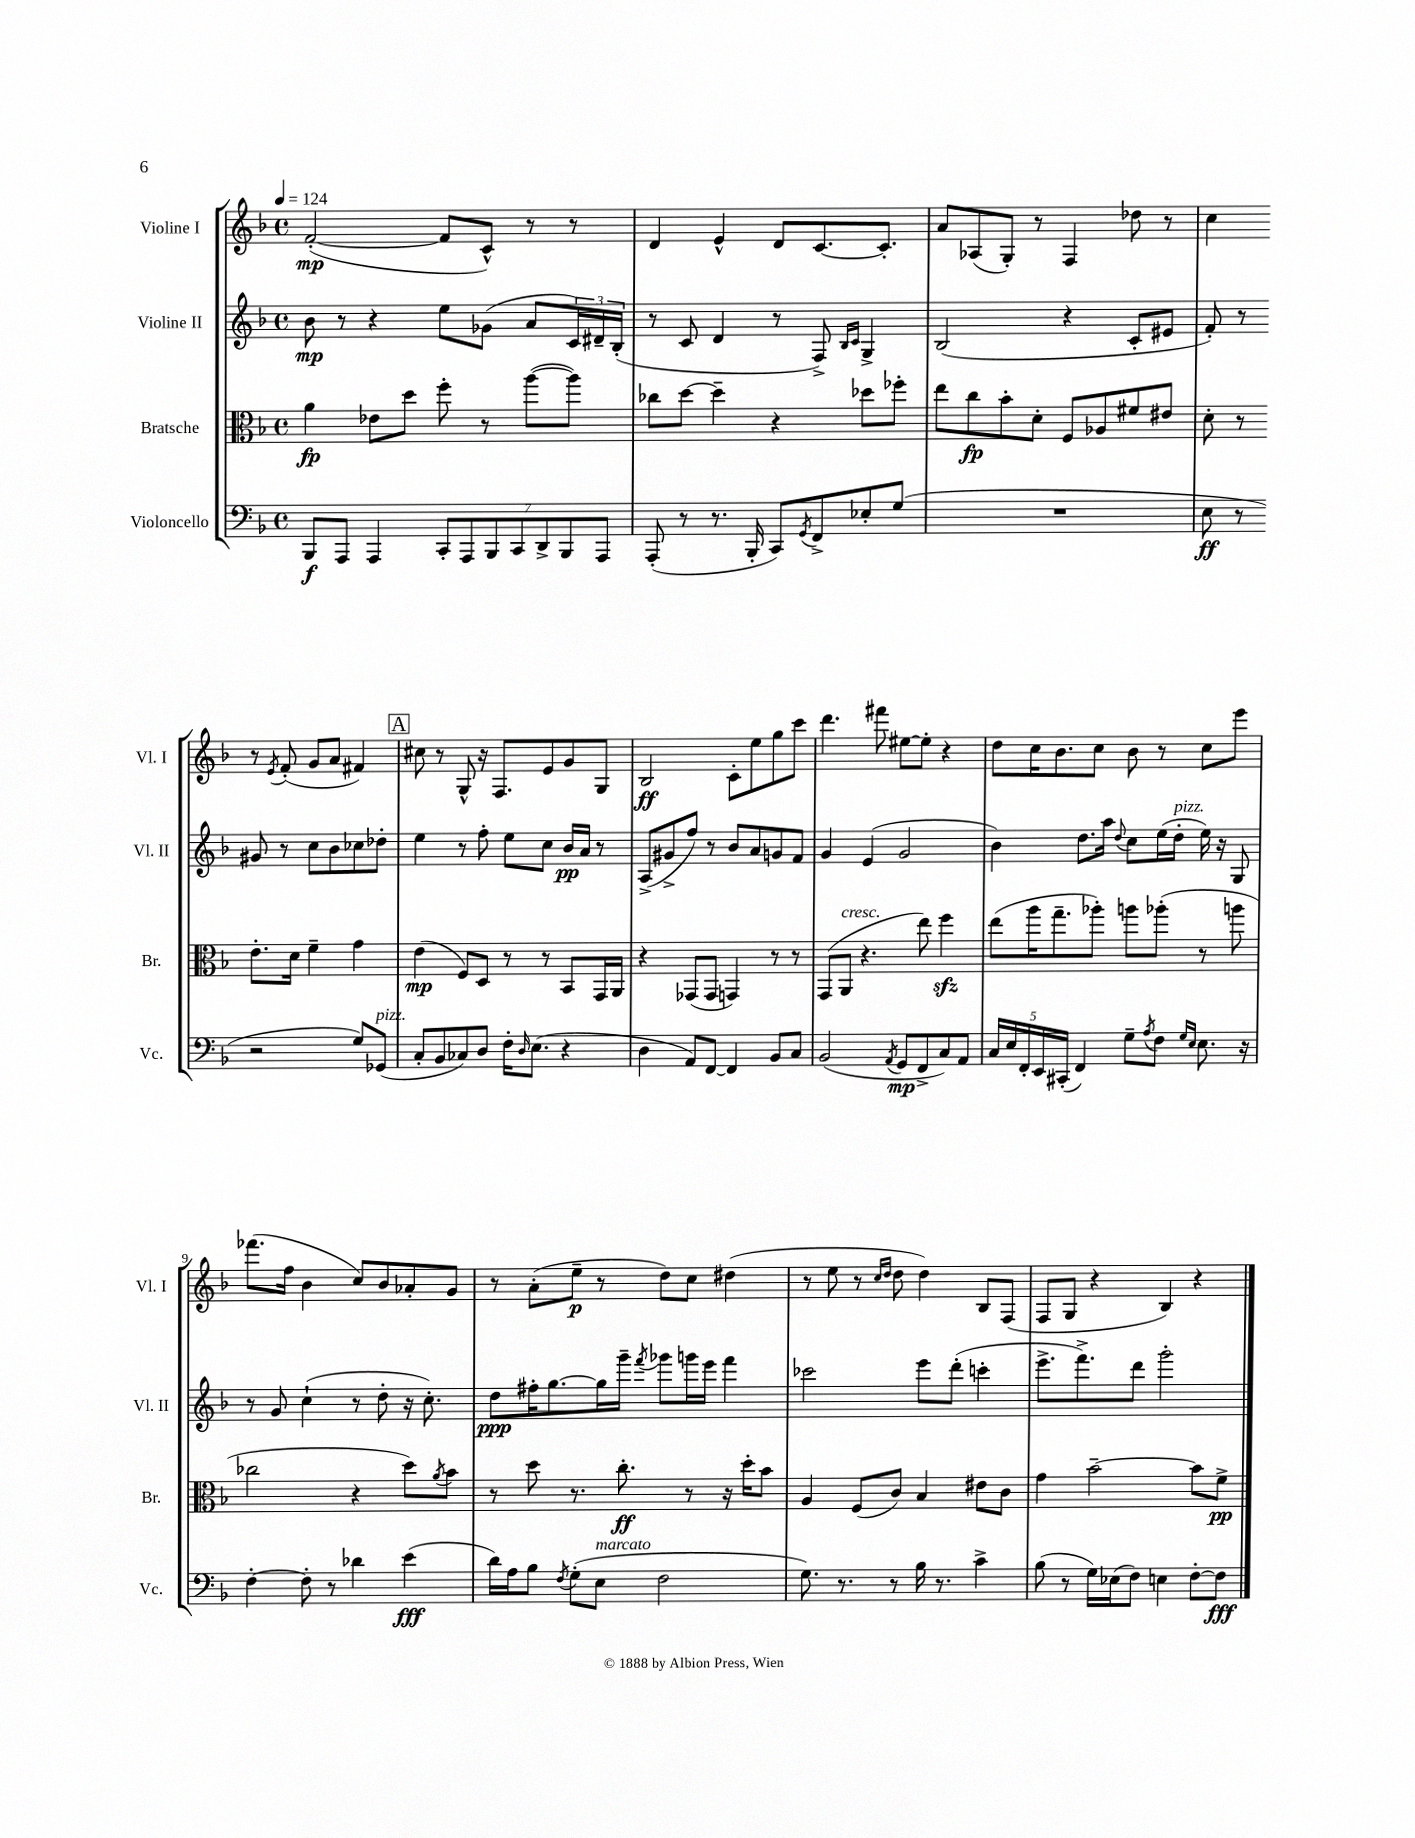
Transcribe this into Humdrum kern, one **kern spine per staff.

**kern	**dynam	**kern	**dynam	**kern	**dynam	**kern	**dynam
*part4	*part4	*part3	*part3	*part2	*part2	*part1	*part1
*staff4	*staff4	*staff3	*staff3	*staff2	*staff2	*staff1	*staff1
*I"Violoncello	*	*I"Bratsche	*	*I"Violine II	*	*I"Violine I	*
*I'Vc.	*	*I'Br.	*	*I'Vl. II	*	*I'Vl. I	*
*clefF4	*	*clefC3	*	*clefG2	*	*clefG2	*
*k[b-]	*	*k[b-]	*	*k[b-]	*	*k[b-]	*
*M4/4	*	*M4/4	*	*M4/4	*	*M4/4	*
*met(c)	*	*met(c)	*	*met(c)	*	*met(c)	*
*MM124	*	*MM124	*	*MM124	*	*MM124	*
=1	=1	=1	=1	=1	=1	=1	=1
8BBB-/L	f	4a\	fp	8b-\	mp	([2f'/	mp
8AAA/J	.	.	.	8r	.	.	.
4AAA/	.	8e-X\L	.	4r	.	.	.
.	.	8dd\J	.	.	.	.	.
14CC'/L	.	8ff'\	.	8ee\L	.	8f/L]	.
14AAA/	.	.	.	.	.	.	.
.	.	8r	.	(8g-X\J	.	8c^^/J)	.
14BBB-/	.	.	.	.	.	.	.
14CC/	.	.	.	.	.	.	.
.	.	([8aa\L	.	8a/L	.	8r	.
14DD^/	.	.	.	.	.	.	.
14BBB-/	.	.	.	.	.	.	.
.	.	8aa\J])	.	24c/L)	.	8r	.
.	.	.	.	24d#X~/	.	.	.
14AAA/J	.	.	.	.	.	.	.
.	.	.	.	(24B-'/JJ	.	.	.
=2	=2	=2	=2	=2	=2	=2	=2
(8AAA'/	.	8cc-X\L	.	8r	.	4d/	.
8r	.	[8dd\J	.	8c/	.	.	.
8.r	.	4dd~\]	.	4d/	.	4e^^/	.
16BBB-'/	.	.	.	.	.	.	.
8CC/L)	.	4r	.	8r	.	8d/L	.
8qGG/	.	.	.	.	.	.	.
8FF^/	.	.	.	8F^/)	.	[8.c/	.
.	.	.	.	16qqB-/LL	.	.	.
.	.	.	.	16qqc/JJ	.	.	.
8E-X'/	.	8dd-X\L	.	4G^/	.	.	.
.	.	.	.	.	.	8.c'/J]	.
(8G/J	.	8ff-X'\J	.	.	.	.	.
=3	=3	=3	=3	=3	=3	=3	=3
1r	.	8ee\L	.	(2B-/	.	8a/L	.
.	.	8cc\	fp	.	.	(8A-X/	.
.	.	8b-'\	.	.	.	8G'/J)	.
.	.	8d'\J	.	.	.	8r	.
.	.	8F/L	.	4r	.	4F/	.
.	.	8A-X/	.	.	.	.	.
.	.	8f#X/	.	8c'/L	.	8dd-X\	.
.	.	8e#X/J	.	8e#X/J	.	8r	.
=4	=4	=4	=4	=4	=4	=4	=4
8E\	ff	8d'\	.	8f'/)	.	4cc\	.
8r	.	8r	.	8r	.	.	.
2r	.	8.e'\L	.	8g#X/	.	8r	.
.	.	.	.	.	.	8qe/	.
.	.	.	.	8r	.	(8f'/	.
.	.	16d\Jk	.	.	.	.	.
.	.	4f~\	.	8cc\L	.	8g/L	.
.	.	.	.	8b-\	.	8a/J	.
8G/L)	.	4g\	.	8cc-X\	.	4f#X/)	.
!LO:TX:a:i:t=pizz.	!	!	!	!	!	!	!
(8GG-X/J	.	.	.	8dd-X'\J	.	.	.
!!LO:LB:g=z
!!LO:REH:place=s1:t=A
=5	=5	=5	=5	=5	=5	=5	=5
8C'/L	.	(4e\	mp	4ee\	.	8cc#X\	.
8BB-/	.	.	.	.	.	8r	.
8C-X/)	.	8F/L)	.	8r	.	8G^^/	.
8D/J	.	8D/J	.	8ff'\	.	16r	.
.	.	.	.	.	.	8.F/L	.
16F'\KL	.	8r	.	8ee\L	.	.	.
16qqD/	.	.	.	.	.	.	.
(8.E\J	.	.	.	.	.	.	.
.	.	8r	.	8cc\J	.	8e/	.
4r	.	8BB-/L	.	16b-/LL	pp	8g/	.
.	.	.	.	16a/JJ	.	.	.
.	.	16GG/L	.	8r	.	8G/J	.
.	.	16AA/JJ	.	.	.	.	.
=6	=6	=6	=6	=6	=6	=6	=6
4D\	.	4r	.	(8A^/L	.	2B-/	ff
.	.	.	.	8g#X^/	.	.	.
8AA/L)	.	(8GG-X/L	.	8ff/J)	.	.	.
[8FF/J	.	8GG-/J	.	8r	.	.	.
4FF/]	.	4GGn/)	.	8b-/L	.	8c'\L	.
.	.	.	.	8a/	.	8ee\	.
8BB-/L	.	8r	.	8gn/	.	8gg\	.
8C/J	.	8r	.	8f/J	.	8ccc\J	.
=7	=7	=7	=7	=7	=7	=7	=7
(2BB-/	.	(8GG/L	.	4g/	.	4.ddd\	.
!	!	!LO:TX:a:i:t=cresc.	!	!	!	!	!
.	.	8AA/J	.	.	.	.	.
.	.	4.r	.	(4e/	.	.	.
.	.	.	.	.	.	8fff#X\	.
8qAA/	.	.	.	.	.	.	.
8GG/L	mp	.	.	2g/	.	[8ee#X\L	.
8FF^/	.	8ee\)	.	.	.	8ee#'\J]	.
8C/)	.	4ffzz\	.	.	.	4r	.
8AA/J	.	.	.	.	.	.	.
=8	=8	=8	=8	=8	=8	=8	=8
20C/LL	.	(8ee\L	.	4b-\)	.	8dd\L	.
20E/	.	.	.	.	.	.	.
20FF'/	.	.	.	.	.	.	.
.	.	16aa\K	.	.	.	16cc\K	.
20EE/	.	.	.	.	.	.	.
.	.	8.gg~\	.	.	.	8.b-\	.
(20CC#X'/JJ	.	.	.	.	.	.	.
4FF/)	.	.	.	8.dd\L	.	.	.
.	.	8aa-X'\J)	.	.	.	8cc\J	.
.	.	.	.	16aa\Jk	.	.	.
.	.	.	.	8qqdd/	.	.	.
8G~\L	.	8aan\L	.	8cc\L	.	8b-\	.
8qA/	.	.	.	.	.	.	.
8F\J	.	(8aa-X'\J	.	(16ee\L	.	8r	.
!	!	!	!	!LO:TX:a:i:t=pizz.	!	!	!
.	.	.	.	16dd'\JJ	.	.	.
16qqG/LL	.	.	.	.	.	.	.
16qqE/JJ	.	.	.	.	.	.	.
8.E\	.	8r	.	16ee\)	.	8cc\L	.
.	.	.	.	16r	.	.	.
.	.	8aan\	.	8G/	.	8eee\J	.
16r	.	.	.	.	.	.	.
!!LO:LB:g=z
=9	=9	=9	=9	=9	=9	=9	=9
[4F'\	.	2cc-X\	.	8r	.	(8.fff-X\L	.
.	.	.	.	8g/	.	.	.
.	.	.	.	.	.	16ff\Jk	.
8F'\]	.	.	.	(4cc`\	.	4b-\	.
8r	.	.	.	.	.	.	.
4d-X\	.	4r	.	8r	.	8cc/L)	.
.	.	.	.	8dd'\	.	8b-/	.
(4e\	fff	8dd\L)	.	16r	.	8a-X'/	.
.	.	.	.	8.cc'\)	.	.	.
.	.	8qa/	.	.	.	.	.
.	.	8b-\J	.	.	.	8g/J	.
=10	=10	=10	=10	=10	=10	=10	=10
16d\LL)	.	8r	.	8dd\L	ppp	8r	.
16A\J	.	.	.	.	.	.	.
8B-\J	.	8dd\	.	16ff#X'\K	.	(8a'\L	.
.	.	.	.	[8.gg\	.	.	.
8qF/	.	.	.	.	.	.	.
(8G'\L	.	8.r	.	.	.	8ee~\J	p
!LO:TX:a:i:t=marcato	!	!	!	!	!	!	!
8E\J	.	.	.	16gg\L]	.	8r	.
.	.	8.cc'\	ff	16ggg~\JJ	.	.	.
.	.	.	.	8qfff/	.	.	.
2F\	.	.	.	8ggg-X\L	.	8dd\L)	.
.	.	8r	.	16gggn\L	.	8cc\J	.
.	.	.	.	16eee\JJ	.	.	.
.	.	16r	.	4fff\	.	(4dd#X\	.
.	.	16dd'\KL	.	.	.	.	.
.	.	8b-\J	.	.	.	.	.
=11	=11	=11	=11	=11	=11	=11	=11
8.G\)	.	4A/	.	2ccc-X\	.	8r	.
.	.	.	.	.	.	8ee\	.
8.r	.	.	.	.	.	.	.
.	.	(8F/L	.	.	.	8r	.
.	.	.	.	.	.	16qqcc/LL	.
.	.	.	.	.	.	16qqdd/JJ	.
8r	.	8c/J)	.	.	.	8dd\	.
16B-\	.	4B-/	.	8eee\L	.	4dd\)	.
8.r	.	.	.	.	.	.	.
.	.	.	.	(8ddd'\J	.	.	.
4c^\	.	8e#X\L	.	4cccn'\	.	8B-/L	.
.	.	8c\J	.	.	.	(8F/J	.
=12	=12	=12	=12	=12	=12	=12	=12
(8B-\	.	4g\	.	8.eee^\L	.	8F/L	.
8r	.	.	.	.	.	8G/J	.
.	.	.	.	8.fff^\)	.	.	.
16G\LL)	.	[2b-~\	.	.	.	4r	.
(16E-X\J	.	.	.	.	.	.	.
8F\J)	.	.	.	8ddd\J	.	.	.
4En\	.	.	.	2ggg'\	.	4B-/)	.
[8F'\L	.	8b-\L]	.	.	.	4r	.
8F\J]	fff	8f^\J	pp	.	.	.	.
==	==	==	==	==	==	==	==
*-	*-	*-	*-	*-	*-	*-	*-
